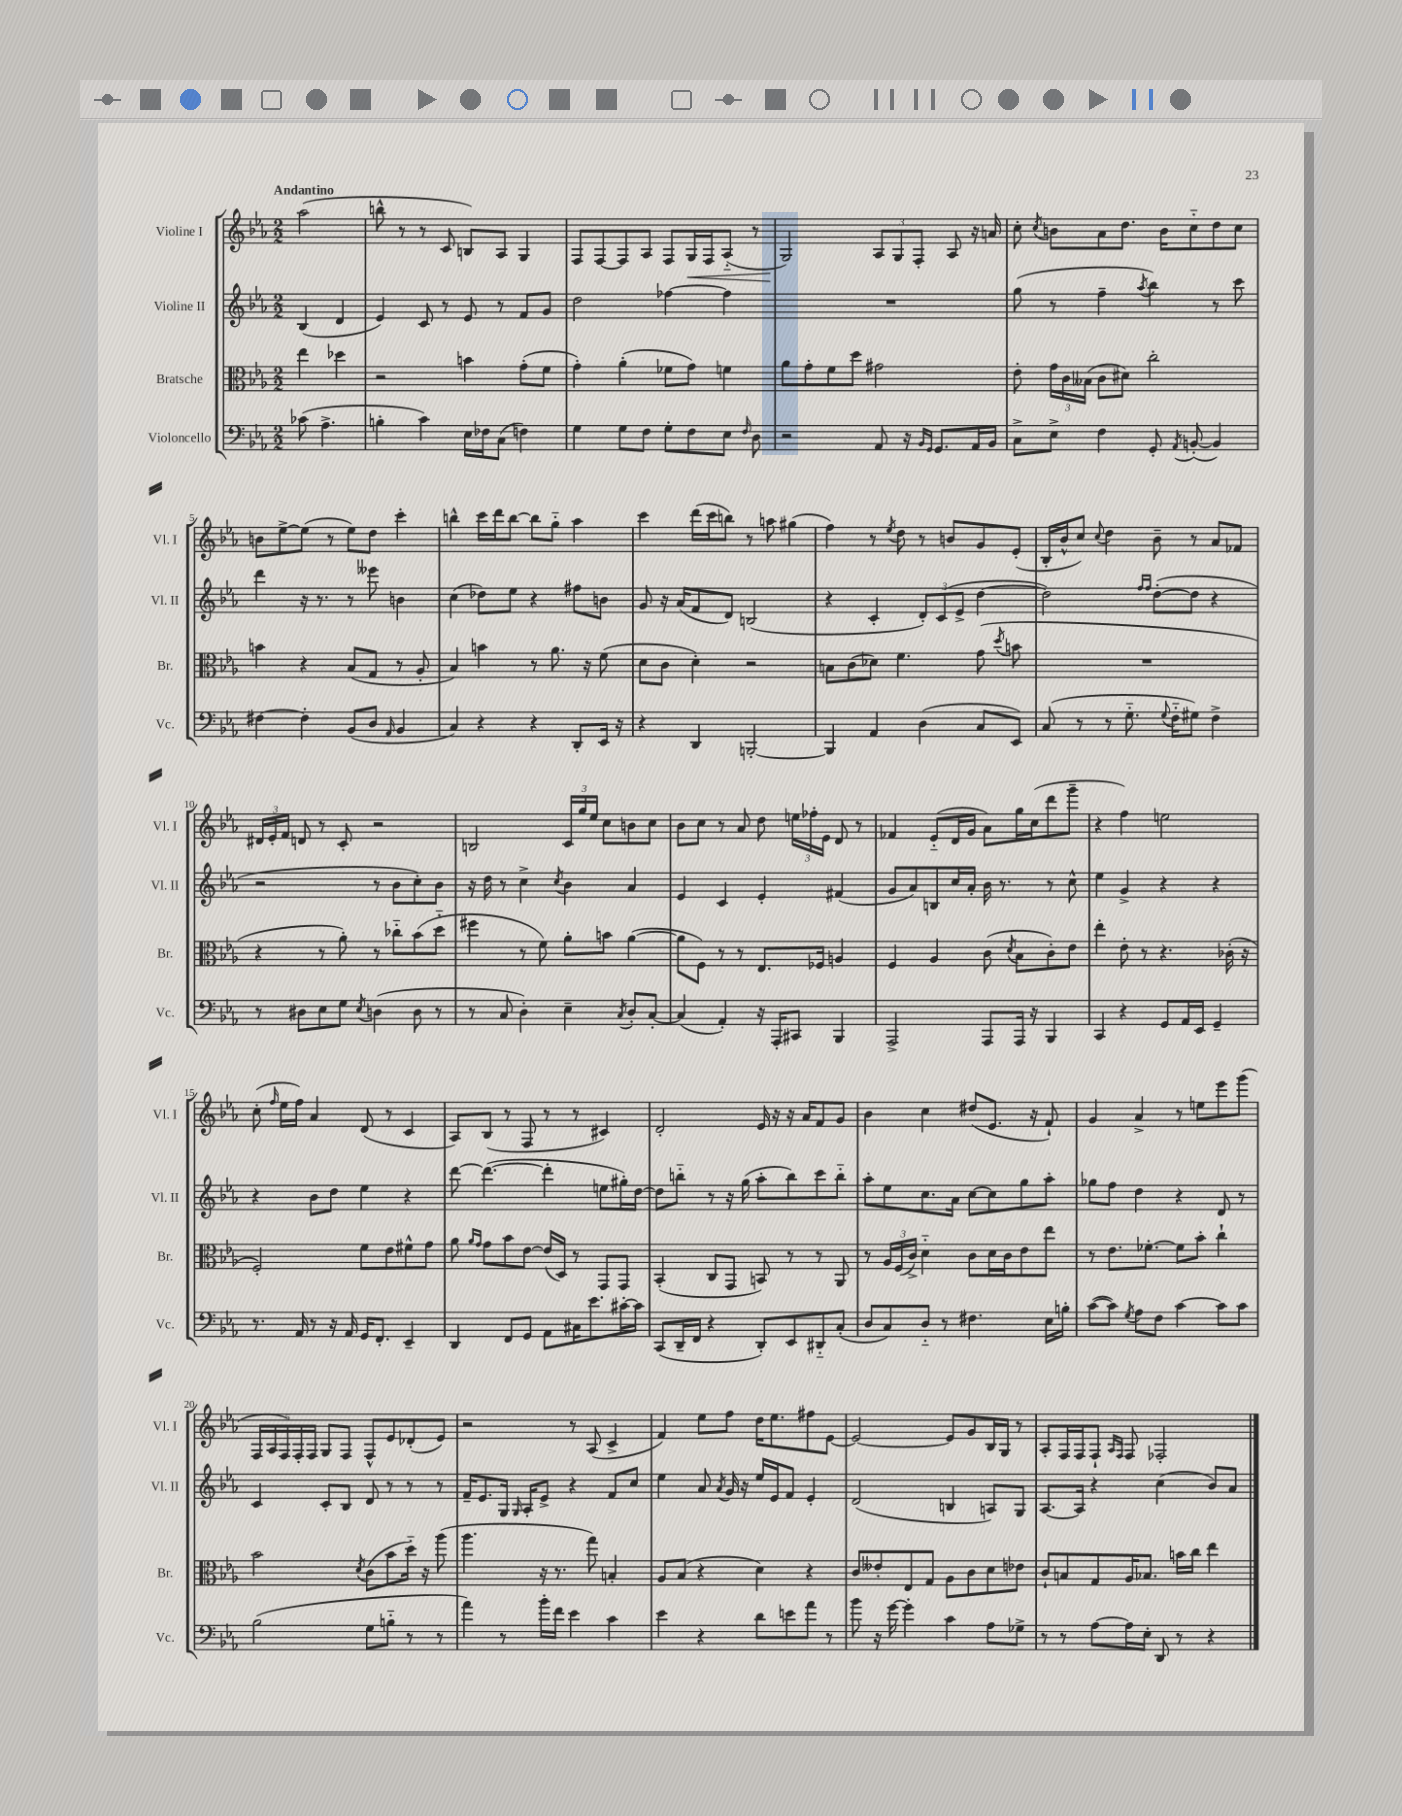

**kern	**kern	**kern	**kern
*staff4	*staff3	*staff2	*staff1
*clefF4	*clefC3	*clefG2	*clefG2
*k[b-e-a-]	*k[b-e-a-]	*k[b-e-a-]	*k[b-e-a-]
*M2/2	*M2/2	*M2/2	*M2/2
(8c-\	4ee-\	(4B-/	(2aa-\
4.A-^\	.	.	.
.	4dd-\	4d/	.
=	=	=	=
4B'\	2r	4e-/)	8bb^^\
.	.	.	8r
4c\)	.	8c/	8r
.	.	8r	8c/
16E-\LL	4b\	8e-/	8B/L)
16F-\J	.	.	.
(8C\J	.	8r	8A-/J
4F\)	(8g'\L	8f/L	4G/
.	8f\J	8g/J	.
=	=	=	=
4G\	4g'\)	2dd\	8F/L
.	.	.	[8F/
8G\L	(4a-'\	.	8F/]
8F\J	.	.	8A-/J
8G'\L	8f-\L	[4ff-\	8F/L
8F\	8g\J)	.	16G/L
.	.	.	16F/J
8E-\J	4f\	4ff-\]	(8A-'~/J
16qqF/	.	.	.
8D\	.	.	8r
=	=	=	=
2r	8a-\L	1r	2G/)
.	8g'\	.	.
.	8f\	.	.
.	8dd\J	.	.
8AA-/	2g#\	.	12A-/L
.	.	.	12G/
16r	.	.	.
.	.	.	12F'/J
16qqBB-/LL	.	.	.
16qqGG/JJ	.	.	.
8.GG/L	.	.	.
.	.	.	8A-/
16AA-/L	.	.	16r
16BB-/JJ	.	.	16a/
=	=	=	=
8C^\L	8e-'\	(8gg\	8cc'\
.	.	.	8qcc/
8E-^\J	24g\LL	8r	8b\L
.	24c\	.	.
.	(24B--\JJ	.	.
4F\	8c\L	4ff~\	8a-\
.	8d#\J)	.	8.dd\J
.	.	8qaa-/	.
8GG'/	2cc'\	4bb-\)	.
.	.	.	16b\LK
8qAA-/	.	.	.
([8BB'/	.	.	8cc'~\
4BB/])	.	8r	8dd\
.	.	8ccc\	8cc\J
=	=	=	=
[4F#\	4b\	4ddd\	8b\L
.	.	.	[8ee-^\
4F#'\]	4r	16r	(8ee-\]J
.	.	8.r	.
.	.	.	8r
(8BB-/L	(8B-/L	8r	8ee-\L)
8D/J	8G/J	8eee--\	8dd\J
16qqAA-/	.	.	.
4BB-/	8r	4b\	4ccc'\
.	8A-'/	.	.
=	=	=	=
4C/)	4B-/)	(4cc\	4bb^^\
4r	4b\	8dd-\L)	16ccc\LL
.	.	.	16ddd\J
.	.	8ee-\J	[8bb\J
4r	8r	4r	8bb\]L
.	8.a-\	.	8gg'~\J
8DD'/L	.	8ff#\L	4aa-\
.	16r	.	.
16EE-/Jk	(8f\	8b\J	.
16r	.	.	.
=	=	=	=
4r	8d\L	8g/	4ccc\
.	8c\J	16r	.
.	.	(16a-/LK	.
4DD/	4d'\)	8f/	(16ddd\LL
.	.	.	16ccc\J
.	.	8d/J)	8bb\J)
[2BBB'/	2r	(2B/	8r
.	.	.	8aa\
.	.	.	(4gg#\
=	=	=	=
4BBB/]	8B\L	4r	4ff\)
.	(8c\	.	.
4AA-/	8d-\J)	4c'/	8r
.	.	.	8qee-/
.	4.f\	.	8dd\
(4D\	.	12d'/L)	8r
.	.	(12c/	.
.	.	.	8b/L
.	.	12e-^/J	.
8C/L	(8g\	[4dd\	8g/
.	8qdd/	.	.
8EE-/J)	8b\	.	(8e-'/J
=	=	=	=
(8C/	1r	2dd\])	16B-'/LL
.	.	.	16b-^^/J
8r	.	.	8cc/J)
.	.	.	8qqcc/
8r	.	.	4dd\
8.G'~\	.	.	.
.	.	16qqff/LL	.
.	.	16qqff/JJ	.
.	.	([8dd'\L	8b-~\
8qqG/	.	.	.
16F'~\LK	.	.	.
8G#\J)	.	8dd\]J	8r
4F^\	.	4r	8a-/L
.	.	.	8f-/J
=	=	=	=
8r	4r	2r	24d#/LL
.	.	.	24e-'/
.	.	.	24f/JJ
8D#\L	.	.	8d/
8E-\	8r	.	8r
8G\J	8a-'\)	.	8c'/
8qE-/	.	.	.
(4D\	8r	8r	2r
.	8cc-'~\L	8b-\L	.
8D\	(8b-\	8cc'\)	.
8r	8dd'~\J	8b-\J	.
=	=	=	=
8r	4ff#\	16r	2B/
.	.	16dd\	.
8C/	.	8r	.
4D'\)	8r	4cc^\	.
.	8f\)	.	.
.	.	8qcc/	.
4E-~\	8a-'\L	4b-\	24c/LL
.	.	.	24gg/
.	.	.	24ee-/JJ
.	8b\J	.	8cc\L
8qC/	.	.	.
8D'/L	([4a-\	4a-/	8b\
[8C'/J	.	.	8cc\J
=	=	=	=
(4C/]	8a-\]L	4e-/	8b-\L
.	8F\J)	.	8cc\J
4AA-'/)	8r	4c/	8r
.	8r	.	8a-/
16r	8.E-/L	4e-'/	8dd\
16AAA-'/LK	.	.	.
8CC#/J	.	.	24ee\LL
.	.	.	24ff-'\
.	16F-/Jk	.	.
.	.	.	24e-\JJ
4BBB-/	4A/	(4f#/	8d/
.	.	.	8r
=	=	=	=
2AAA-^/	4F/	8g/L	4f-/
.	.	8a-/)	.
.	4A-/	8B/	(8e-'~/L
.	.	16cc/L	16d/L
.	.	16a-'/JJ	16g/JJ
8AAA-/L	(8c\	16b-\	8a-\L)
.	.	8.r	.
.	8qd/	.	.
16AAA-/Jk	8B-\L	.	16gg\L
16r	.	.	(16cc\J
4BBB-/	8c'\)	8r	8ddd\
.	8e-\J	8cc^^\	8ggg~\J
=	=	=	=
4CC/	4ee-'\	4ee-\	4r
4r	8e-'\	4g^/	4ff\)
.	8r	.	.
8GG/L	4.r	4r	2ee\
16AA-/L	.	.	.
16EE-/JJ	.	.	.
4GG~/	.	4r	.
.	(16c-'\	.	.
.	16r	.	.
=	=	=	=
8.r	2F'/)	4r	(8cc'\
.	.	.	16qqff/
.	.	.	16ee-\LL
16AA-/	.	.	16ff\JJ)
8r	.	8b-\L	4a-/
16r	.	8dd\J	.
16AA-/	.	.	.
16GG/LK	8f\L	4ee-\	(8d/
8.FF'/J	.	.	.
.	8e-\	.	8r
4EE-~/	8f#^^\	4r	4c/
.	8g\J	.	.
=	=	=	=
4DD/	8a-\	[8ddd\	8A-/L)
.	16qqa-/LL	.	.
.	16qqg/JJ	.	.
.	8g\L	(4.ddd\_	(8B-/J
8FF/L	8b-\	.	8r
8GG/J	[8e-\J	.	8F/
8AA-\L	(16e-/]LL	4ddd'\]	8r
.	16D/JJ)	.	.
16C#\K	8r	.	8r
8.e-\	.	.	.
.	8GG/L	8ee\L	4c#/)
[16c#'\L	8GG/J	16gg#'\L)	.
16c#\]JJ	.	[16dd\JJ	.
=	=	=	=
(8CC/L	(4BB-'/	8dd\]L	2d'/
16DD~/L	.	8bb'~\J	.
16FF/JJ	.	.	.
4r	8C/L	8r	.
.	8GG/J	16r	.
.	.	(16gg\	.
8DD'/L)	8BB/)	8aa-'\L	16e-/
.	.	.	16r
8EE-/	8r	8bb\)	16r
.	.	.	16a-/LK
8DD#'~/	8r	8ccc\	8f/
(8C'/J	8AA-/	8bb'~\J	8g/J
=	=	=	=
8D/L	8r	8aa-'\L	4b-\
8C/)	24A-/LL	8ee-\	.
.	(24F/	.	.
.	24c^/JJ)	.	.
8D'~/J	4d'~\	8.cc\	4cc\
8r	.	.	.
.	.	16a-\Jk	.
4.F#\	8c\L	[8cc\L	(8dd#/L
.	16d\L	8cc\]	8.e-/J
.	16c\J	.	.
.	8e-\	8gg\	.
.	.	.	16r
16E-\LL	8ee-\J	8aa-'\J	8f`/)
16B'\JJ	.	.	.
=	=	=	=
([8c\L	8r	8gg-\L	4g/
8c\]J)	8.e-\L	8ff\J	.
8qG/	.	.	.
8A-\L	.	4dd\	4a-^/
.	[8.f-'\J	.	.
8F\J	.	.	.
[4c\	8f-\]L	4r	8r
.	8b-'\J	.	8ee\L
8c\]L	4cc`\	8d/	8eee-\
8c\J	.	8r	(8ggg\J
=	=	=	=
(2B-\	2b-\	4c/	20F/LL
.	.	.	20A-/
.	.	.	20F/)
.	.	.	20F'/
.	.	.	20F/JJ
.	.	8c'/L	8G/L
.	.	8B-/J	8F/J
.	8qd/	.	.
8G\L	(8c\L	8d/	8F^^/L
8B'~\J	8b-\	8r	8e-/
8r	16dd'~\Jk)	8r	(8d-'/
.	16r	.	.
8r	(8aa-\	8r	8e-/J)
=	=	=	=
4a-\)	4.aa-\	16f~/LK	2r
.	.	8.e-/	.
8r	.	16G/Jk	.
.	.	16qqG/	.
.	.	16A-'/LK	.
16b-'\LL	16r	8e-^/J	.
16f\JJ	8.r	.	.
4e-\	.	4r	8r
.	8gg\)	.	(8A-/
4c\	4B'/	8f/L	4c^/
.	.	8cc/J	.
=	=	=	=
4e-\	8A-/L	4ee-\	4f/)
.	(8B-/J	.	.
4r	4r	8a-/	8ee-\L
.	.	8qa-/	.
.	.	16g/	8ff\J
.	.	16r	.
8d\L	4d\)	16ee-/LL	16dd\LK
.	.	16e-/J	8.ee-\
8e\	.	8f/J	.
8a-\J	4r	4e-'/	8ff#\
8r	.	.	[8e-\J
=	=	=	=
8b-\	8c/L	(2d/	2e-/_
16r	8e--'/	.	.
[16g\	.	.	.
4g'\]	8E-/	.	.
.	8G/J	.	.
4c\	8A-\L	4B/	8e-/]L
.	8c\	.	8g/
8A-\L	8d\	8A/L)	16B-/L
.	.	.	16G/JJ
8G-^\J	8e-\J	8G/J	8r
=	=	=	=
8r	8c`/L	[8.A-/L	8A-'/L
8r	8B/	.	16F/L
.	.	16A-/]Jk	16F/J
[8A-\L	8G/	4r	8F`/J
.	.	.	16qqA-/LL
.	.	.	16qqF/JJ
16A-\]L	16A-/K	.	8F/
16E-'\JJ	8.B-/J	.	.
8DD/	.	(4cc\	2F-'/
8r	16b\LL	.	.
.	16cc\JJ	.	.
4r	4ee-\	8b-/L)	.
.	.	8a-/J	.
==	==	==	==
*-	*-	*-	*-
